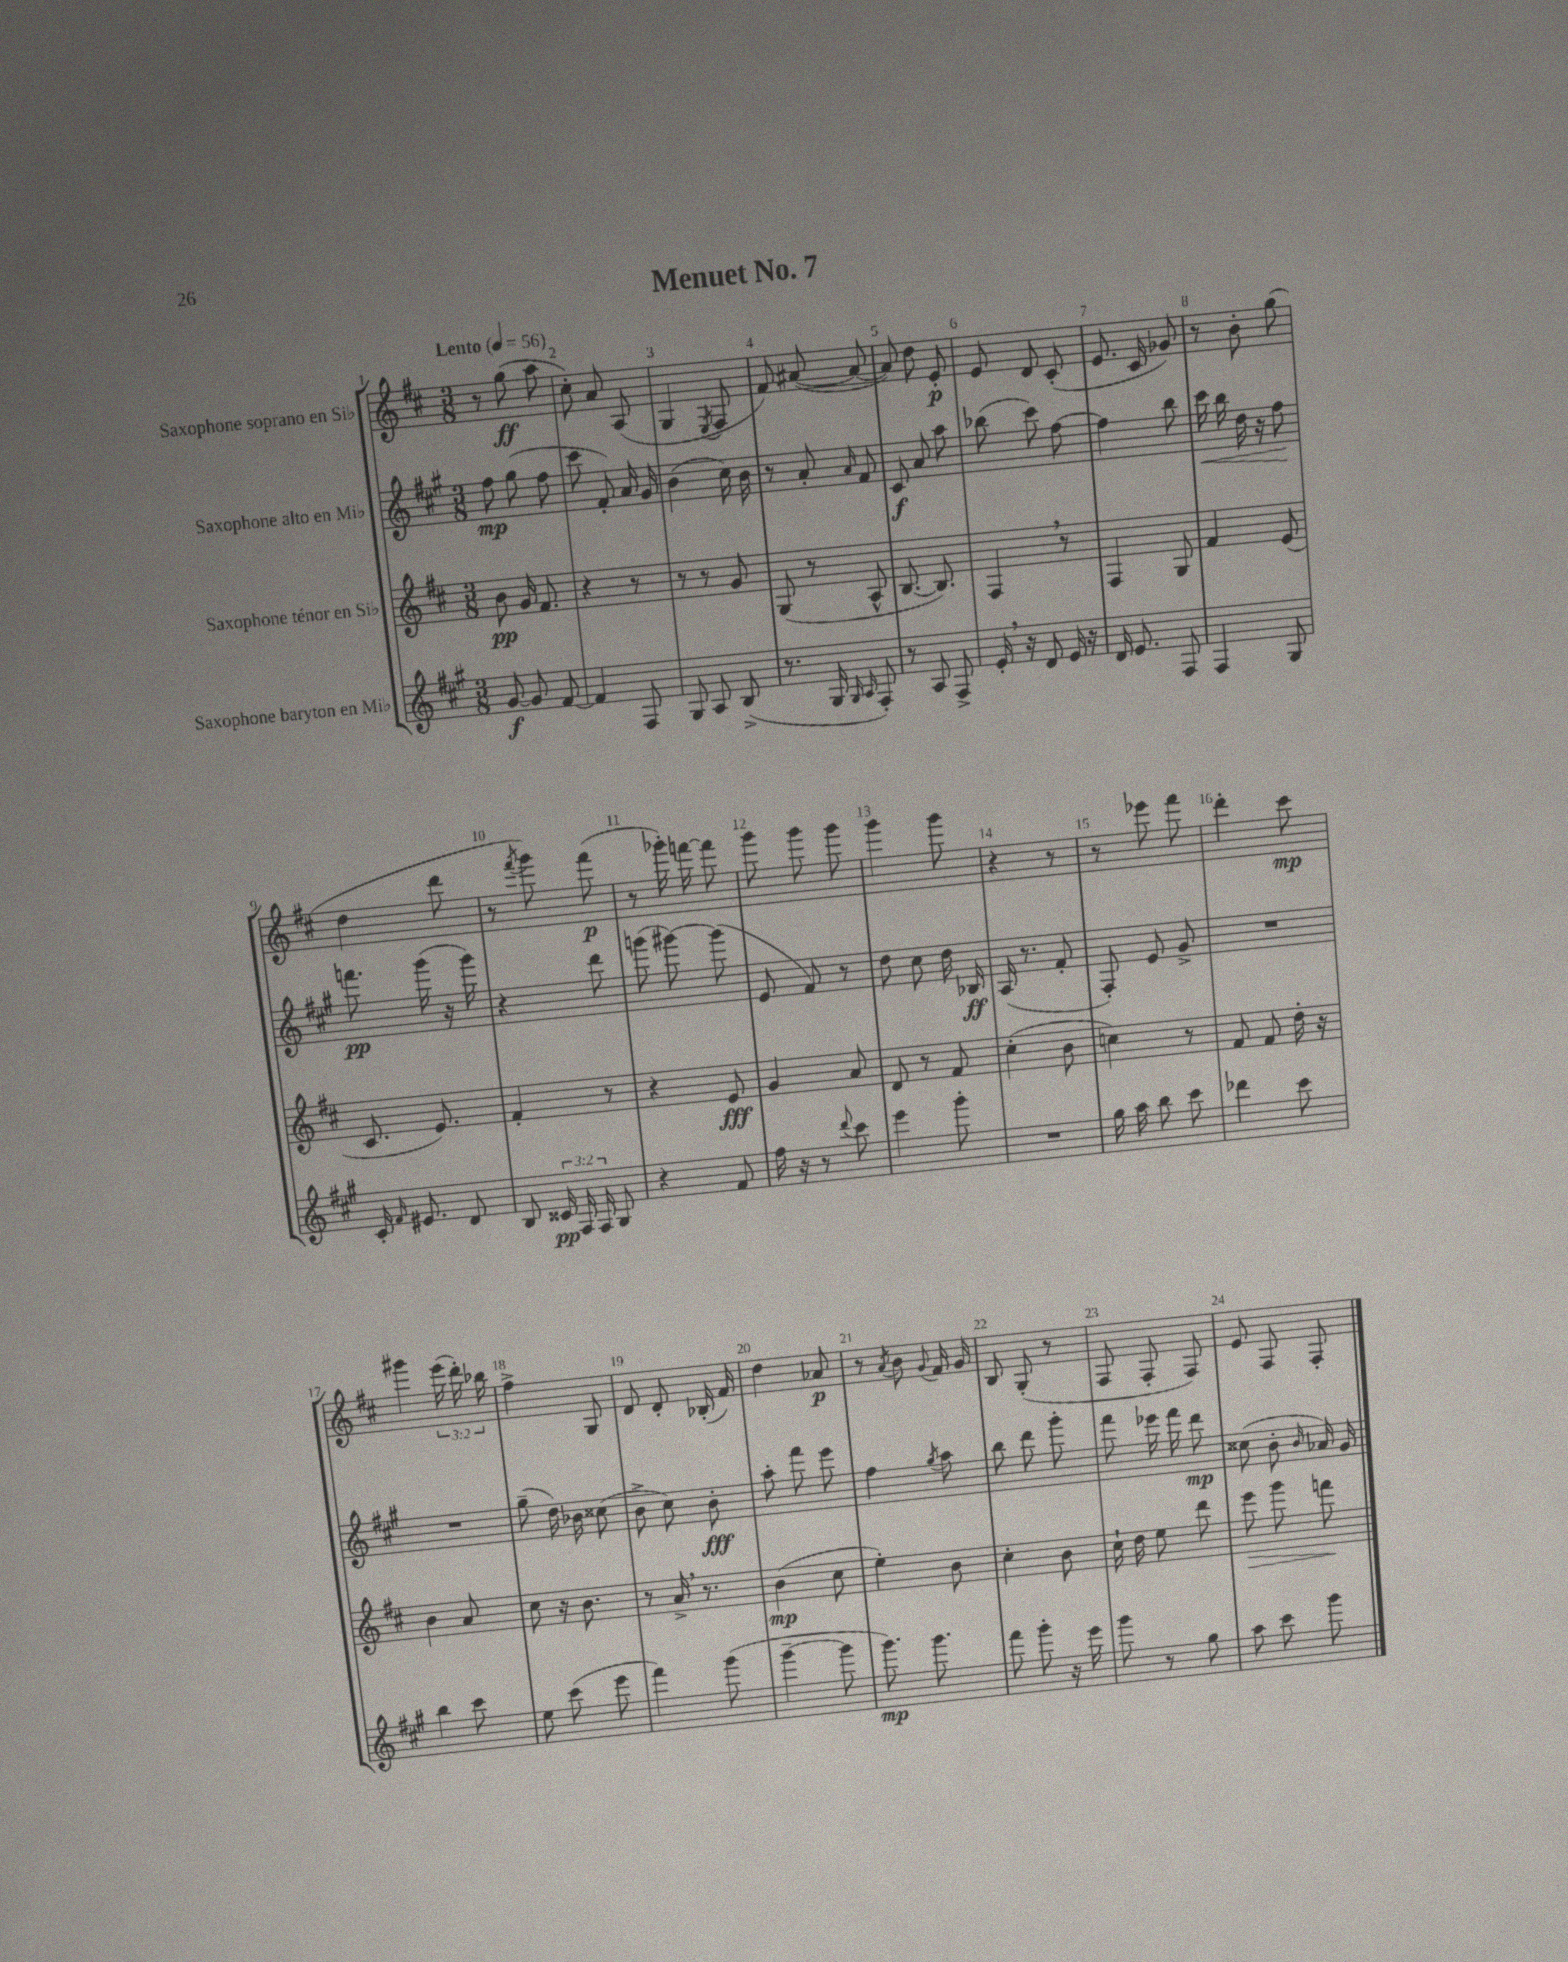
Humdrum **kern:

**kern	**kern	**kern	**kern
*staff4	*staff3	*staff2	*staff1
*clefG2	*clefG2	*clefG2	*clefG2
*k[f#c#g#]	*k[f#c#]	*k[f#c#g#]	*k[f#c#]
*M3/8	*M3/8	*M3/8	*M3/8
*MM56	*MM56	*MM56	*MM56
[8g#	8b	8ff#	8r
8g#]	16g	(8gg#	(8gg
.	8.f#	.	.
[8f#	.	8ff#	8aa
=	=	=	=
4f#]	4r	8ccc#	8cc#')
.	.	8f#')	8a
8F#	8r	16a	(8A
.	.	16g#	.
=	=	=	=
8G#	8r	(4b	4G
8A	8r	.	.
.	.	.	8qE
(8B^	8g	16cc#)	8F#
.	.	16b	.
=	=	=	=
8.r	(8G	8r	8f#)
.	8r	8a'	([8a#
16G#	.	.	.
16qqG#	.	.	.
16qqA	.	16qqa	.
8F#')	8A^^	8f#	8a#_
=	=	=	=
8r	[8.B	8c#	8a#])
8A	.	8a	8dd
.	8.B])	.	.
8F#^	.	8aa	8e'
=	=	=	=
16e'	4F#	(8bb-	8e
16r	.	.	.
8d	.	8ccc#)	8d
16e	8r	[8ff#	(8c#'
16r	.	.	.
=	=	=	=
16d	4F#	4ff#]	8.e
8.e	.	.	.
.	.	.	16c#
8F#	8G	8bb	8g-)
=	=	=	=
4F#	4f#	16ccc#	8r
.	.	16bb	.
.	.	16dd	8b'
.	.	16r	.
8G#	(8e	8ff#	(8gg
=	=	=	=
16c#'	8.c#	8.fff	4dd
16qqf#	.	.	.
8.e#	.	.	.
.	8.e)	(16ggg#	.
8d	.	16r	8ddd
.	.	16ggg#)	.
=	=	=	=
8B	4f#'	4r	8r
.	.	.	8qfff#
24c##	.	.	8ggg)
24F#	.	.	.
24F#	.	.	.
8G#	8r	8ddd	(8fff#
=	=	=	=
4r	4r	(8ggg	8r
.	.	[8ggg#)	16ggg-')
.	.	.	[16fff
8f#	8e	(8ggg#]	8fff]
=	=	=	=
16ff#	4g	8e	8ggg
16r	.	.	.
8r	.	8f#)	8ggg
8qqddd	.	.	.
8ccc#	8a	8r	8ggg
=	=	=	=
4eee	8d	8dd	4ggg
.	8r	8cc#	.
8ggg#'	8f#	16dd	8ggg
.	.	16B-	.
=	=	=	=
4.r	(4cc#'	(16A	4r
.	.	8.r	.
.	8b	8f#'	8r
=	=	=	=
16gg#	4cc)	8F#')	8r
16aa	.	.	.
8bb	.	8e	8eee-
8ccc#	8r	8g#^	8fff#
=	=	=	=
4ddd-	8f#	4.r	4ddd'
.	8f#	.	.
8ccc#	16dd'	.	8ccc#
.	16r	.	.
=	=	=	=
4bb	4b	4.r	4ggg#
8ccc#	8a	.	(24eee
.	.	.	24ddd')
.	.	.	24bb-
=	=	=	=
8ee	8cc#	(8gg#~	4ff#^
(8ccc#	16r	16dd)	.
.	8.b	16b-	.
8eee	.	(8cc##	8G
=	=	=	=
4fff#)	8r	8b^	8d
.	16a^	8cc#)	8d'
.	8.r	.	.
(8ggg#	.	8b'	(16B-'
.	.	.	16f#)
=	=	=	=
[4ggg#~	(4b	8aa'	4dd
.	.	8fff#	.
8ggg#]	8cc#	8eee	8a-
=	=	=	=
8.ggg#)	4ee')	4ff#	8r
.	.	.	8qa
.	.	.	8b
8.ggg#	.	.	.
.	.	8qgg#	8qqg
.	8b	8aa	16f#
.	.	.	16g
=	=	=	=
8fff#	4cc#'	8bb	8B
8ggg#'	.	8ddd	(8G'
16r	8b	8ggg#'	8r
16eee	.	.	.
=	=	=	=
8ggg#	16cc#`	8fff#	8F#
.	16dd	.	.
8r	8ee	16eee-	8F#'
.	.	16fff#	.
8gg#	8ddd	8ddd	8F#)
=	=	=	=
8aa	8eee	(8cc##	8e
8ccc#	8ggg	8b'	8F#
.	.	16qqb	.
8ggg#	8fff	16a-)	8F#'
.	.	16g#	.
==	==	==	==
*-	*-	*-	*-
